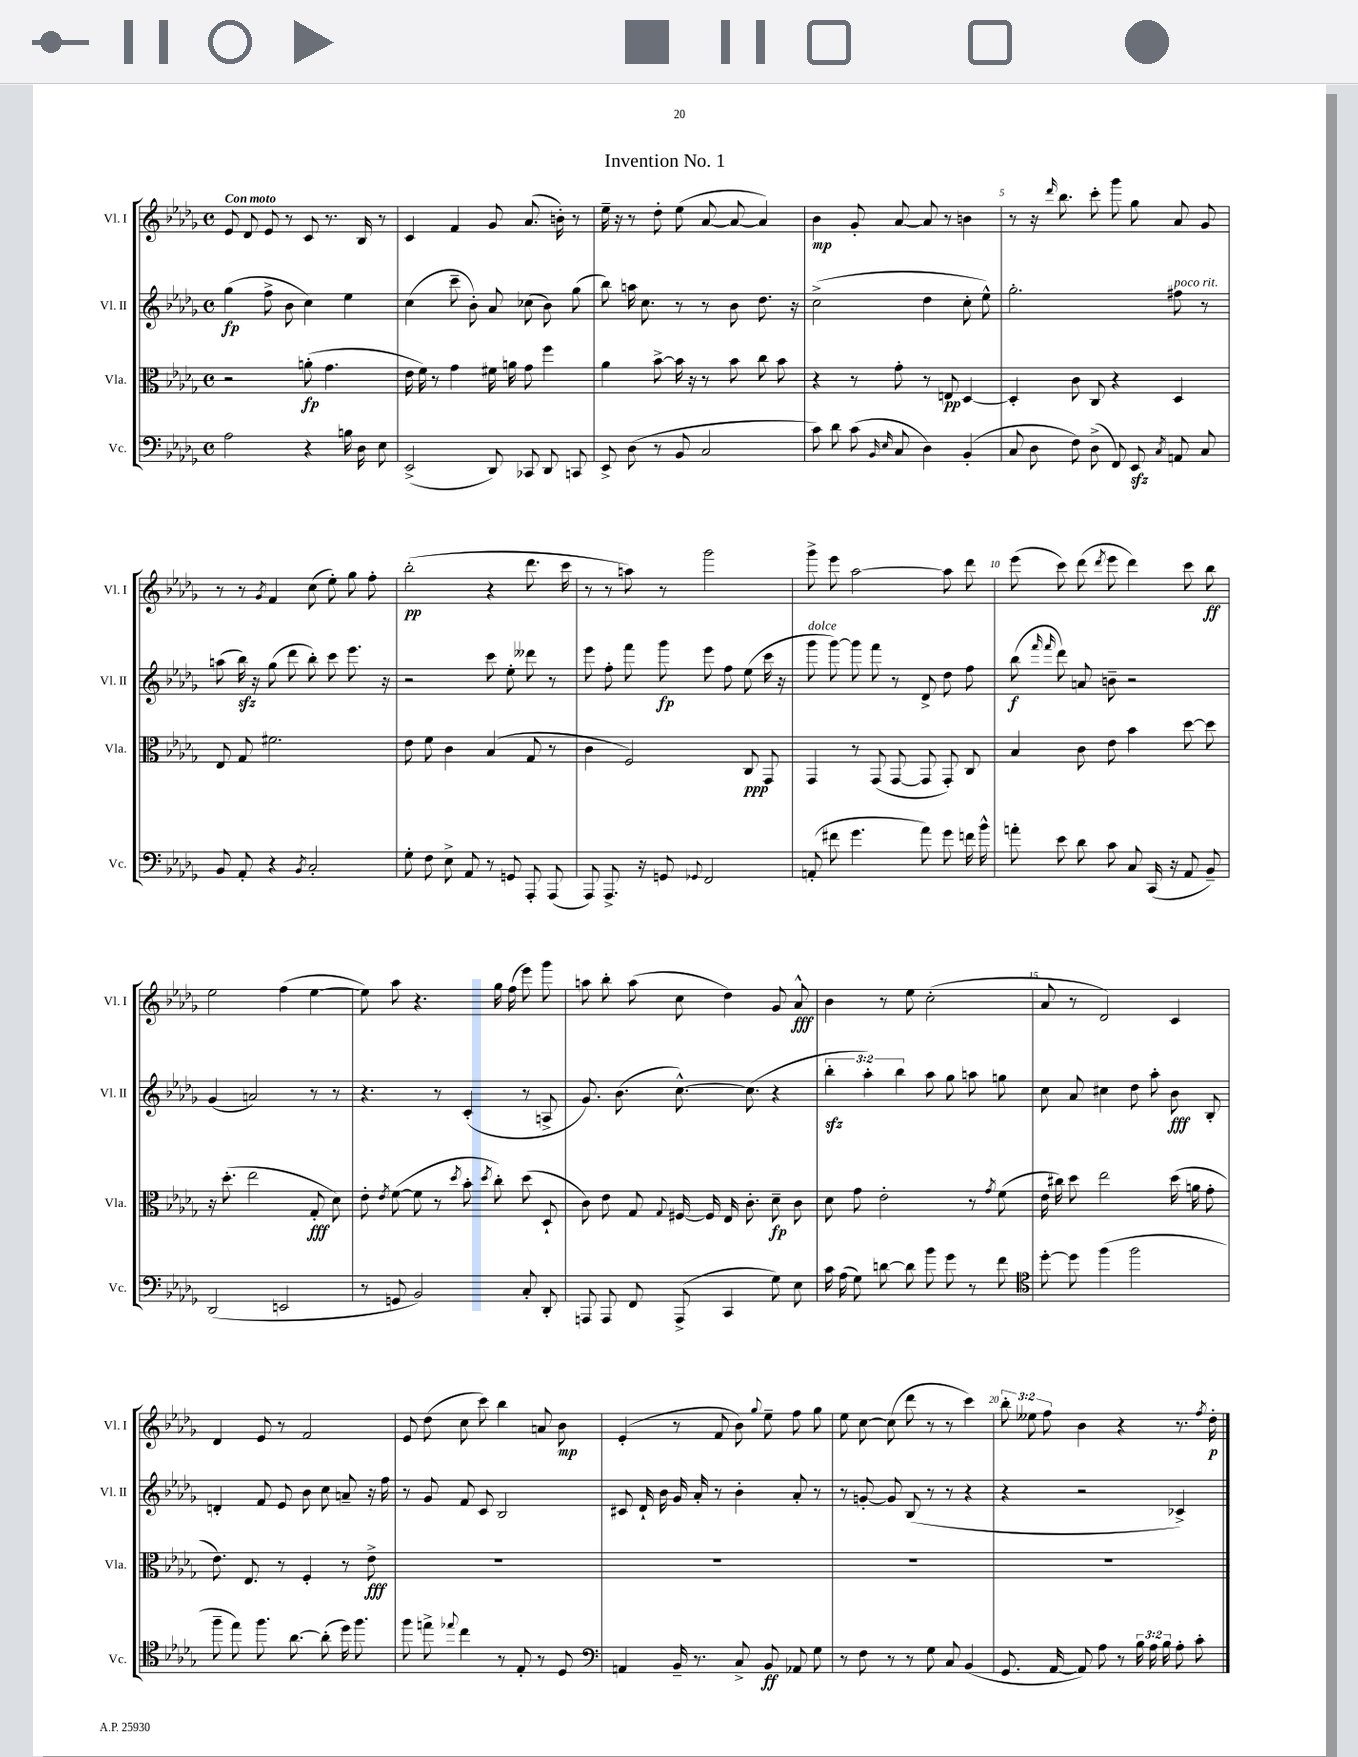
\header { title = "Invention No. 1" }
<<
\new StaffGroup <<
\new Staff = "s0" \with { instrumentName = "Vl. I" shortInstrumentName = "Vl. I" } {
    \clef treble \key des \major \defaultTimeSignature \time 4/4 \override Staff.TupletNumber.text = #tuplet-number::calc-fraction-text \tempo "Con moto"
    \autoBeamOff ees'8 des'8 ees'8 r8 c'8 r8. bes16 r8 |
    c'4 f'4 ges'8 aes'8.( b'16-.) r8 |
    ees''16-- r16 r8 des''8-. ees''8( aes'8~ aes'8~ aes'4) |
    bes'4\mp ges'8-. aes'8~ aes'8 r8 b'4 |
    r8 r16 \grace { des'''16 } bes''8. c'''8-. ges'''8 ges''8 aes'8 ges'8 |
    r8 r8 \acciaccatura { ges'8 } f'4 c''8( ees''8-.) ges''8 f''8-. |
    bes''2-.\pp( r4 des'''8. c'''16 |
    r8 r8 a''8) r8 ges'''2 |
    ges'''8-> ees'''8 aes''2~ aes''8 des'''8 |
    ees'''8( c'''8) des'''8( \acciaccatura { des'''8 } ees'''8 des'''4) c'''8 bes''8\ff |
    ees''2 f''4( ees''4~ |
    ees''8) aes''8 r4. ges''16 f''16( ees'''8) ges'''8 |
    a''8 bes''8-. a''8( c''8 des''4) ges'8 aes'8-^\fff |
    bes'4 r8 ees''8 c''2-.( |
    aes'8 r8 des'2) c'4 |
    des'4 ees'8 r8 f'2 |
    ees'8 des''8( c''8 c'''8) bes''4 a'8 bes'8\mp |
    ees'4-.( r8 f'8 bes'8) \appoggiatura { ges''8 } ees''8-- f''8 ges''8 |
    ees''8 c''8~ c''8( des'''8 r8 r8 c'''4) |
    \tuplet 3/2 { bes''8-. eeses''8 f''8 } bes'4 r4 r8. \acciaccatura { f''8 } des''16-.\p \bar "|." |
}
\new Staff = "s1" \with { instrumentName = "Vl. II" shortInstrumentName = "Vl. II" } {
    \clef treble \key des \major \defaultTimeSignature \time 4/4 \override Staff.TupletNumber.text = #tuplet-number::calc-fraction-text
    \autoBeamOff ges''4\fp( f''8-> bes'8 c''4) ees''4 |
    c''4( c'''8-- bes'8-.) aes'8 ces''8( bes'8) ges''8( |
    bes''8) a''16 c''8. r8 r8 bes'8 des''8. r16 |
    c''2->( des''4 c''8-. ees''8-^) |
    ges''2.-. fis''8^\markup { \italic "poco rit." } r8 |
    a''8( bes''16\sfz) r16 ges''8( des'''8 bes''8-.) c'''8 ees'''8. r16 |
    r2 c'''8 ees''8-. deses'''8 r8 |
    ees'''8 f''8-. f'''8 ges'''8\fp ees'''8 f''8 ees''8( c'''16 r16 |
    ges'''8^\markup { \italic "dolce" } ges'''8~) ges'''8 f'''8 r8 des'8-> des''8 f''8 |
    bes''8\f( \grace { f'''16 f'''16 } des'''8) a'8 b'8-- r2 |
    ges'4( a'2) r8 r8 |
    r4. r8 c'4-.( r8 a8-> |
    ges'8.) bes'8.( c''8.~-^) c''8.( r4 |
    \tuplet 3/2 { bes''4-.\sfz aes''4-.) bes''4 } aes''8 ges''8 a''8 g''8 |
    c''8 aes'8 cis''4 des''8 aes''8-. bes'8\fff bes8-. |
    d'4-. f'8 ees'8 bes'8 c''8 a'8-- r16 f''16 |
    r8 ges'8 f'8 c'8 bes2 |
    cis'8 des'16-! bes'16 ges'16 aes'16-. r8 bes'4-. aes'8-. r8 |
    r8 g'8~-. g'8 bes8( r8 r8 r4 |
    r4 r2 ces'4->) \bar "|." |
}
\new Staff = "s2" \with { instrumentName = "Vla." shortInstrumentName = "Vla." } {
    \clef alto \key des \major \defaultTimeSignature \time 4/4
    \autoBeamOff r2 a'8-.\fp( ges'4. |
    ees'16 f'16) r8 ges'4 fis'16 a'16 ges'8 f''4 |
    aes'4 bes'8~-> bes'16 r16 r8 bes'8 c''8 bes'8 |
    r4 r8 ges'8-. r8 e8\pp des4~ |
    des4-. c'8 c8 r4 des4 |
    ees8 ges8 fis'2. |
    ees'8 f'8 c'4 bes4( ges8 r8 |
    c'4 f2) c8\ppp ges,8 |
    ges,4 r8 ges,8( ges,8~ ges,8 ges,8-.) c8 |
    bes4 c'8 ees'8 bes'4 des''8~ des''8 |
    r16 des''8.-.( ees''2 ges8-.\fff des'8) |
    ees'8-. \acciaccatura { ees'8 } f'8~( f'8 r8 \acciaccatura { des''8 } bes'8-. \acciaccatura { des''8 } c''8-.) des''8( des8-! |
    c'8) ees'8 ges8 \appoggiatura { ges8 } fis16~ fis16 ees16 c'8.-. des'8--\fp c'8 |
    des'8 ges'8 ees'2-. r8 \acciaccatura { ges'8 } f'8( |
    ees'16 cis''16) des''8 ees''2 des''16( a'16 ges'8-. |
    ees'8.) ees8. r8 f4-. r8 ees'8->\fff |
    R1 |
    R1 |
    R1 |
    R1 \bar "|." |
}
\new Staff = "s3" \with { instrumentName = "Vc." shortInstrumentName = "Vc." } {
    \clef bass \key des \major \defaultTimeSignature \time 4/4 \override Staff.TupletNumber.text = #tuplet-number::calc-fraction-text
    \autoBeamOff aes2 r4 b16 des16 ees8 |
    ees,2->( des,8) ces,8 des,8 c,8 |
    ees,8-> des8( r8 bes,8 c2 |
    c'8) des'8 c'8( \grace { bes,16 ees16 } c8 des4) bes,4-.( |
    c8 des8 f8) des8->( f,8) ees,8\sfz \acciaccatura { c8 } a,8 c8 |
    bes,8 aes,8-. r4 \acciaccatura { bes,8 } c2-. |
    ges8-. f8 ees8-> aes,8 r8 g,8 aes,,8-. aes,,8( |
    aes,,8) aes,,8.-> r16 g,8 \appoggiatura { ges,8 } f,2 |
    a,8-.( fis'8 ges'4. aes'8) ges'8 f'16 bes'16-^ |
    a'8-. ees'8 des'8 c'8 c8 c,16( r16 aes,8 bes,8--) |
    des,2( e,2 |
    r8 g,8 bes,2) c8-. des,8-. |
    a,,8 a,,8 f,8 a,,8->( c,4 ges8) ees8 |
    c'16 aes16( ges8) d'8~ d'8 bes'8 ges'8 r8 f'8 |
    \clef tenor des''8~-. des''8 f''4( f''2 |
    f''8-- ees''8) f''8. aes'8.~ aes'8-.( des''16) f''8. |
    f''8 e''8-> \appoggiatura { ees''8 } c''4 r8 ees8-. r8 des8 |
    \clef bass a,4 bes,16-- r8. c8-> bes,8\ff aes,8 ges8 |
    r8 f8 r8 r8 ges8 c8 bes,4( |
    ges,8. aes,16~ aes,8) aes8 r8 \tuplet 3/2 { bes16 aes16 bes16 } aes8-. c'8-. \bar "|." |
}
>>
>>
\layout { \context { \Score \override BarNumber.break-visibility = ##(#f #t #t) barNumberVisibility = #(every-nth-bar-number-visible 5) } }
